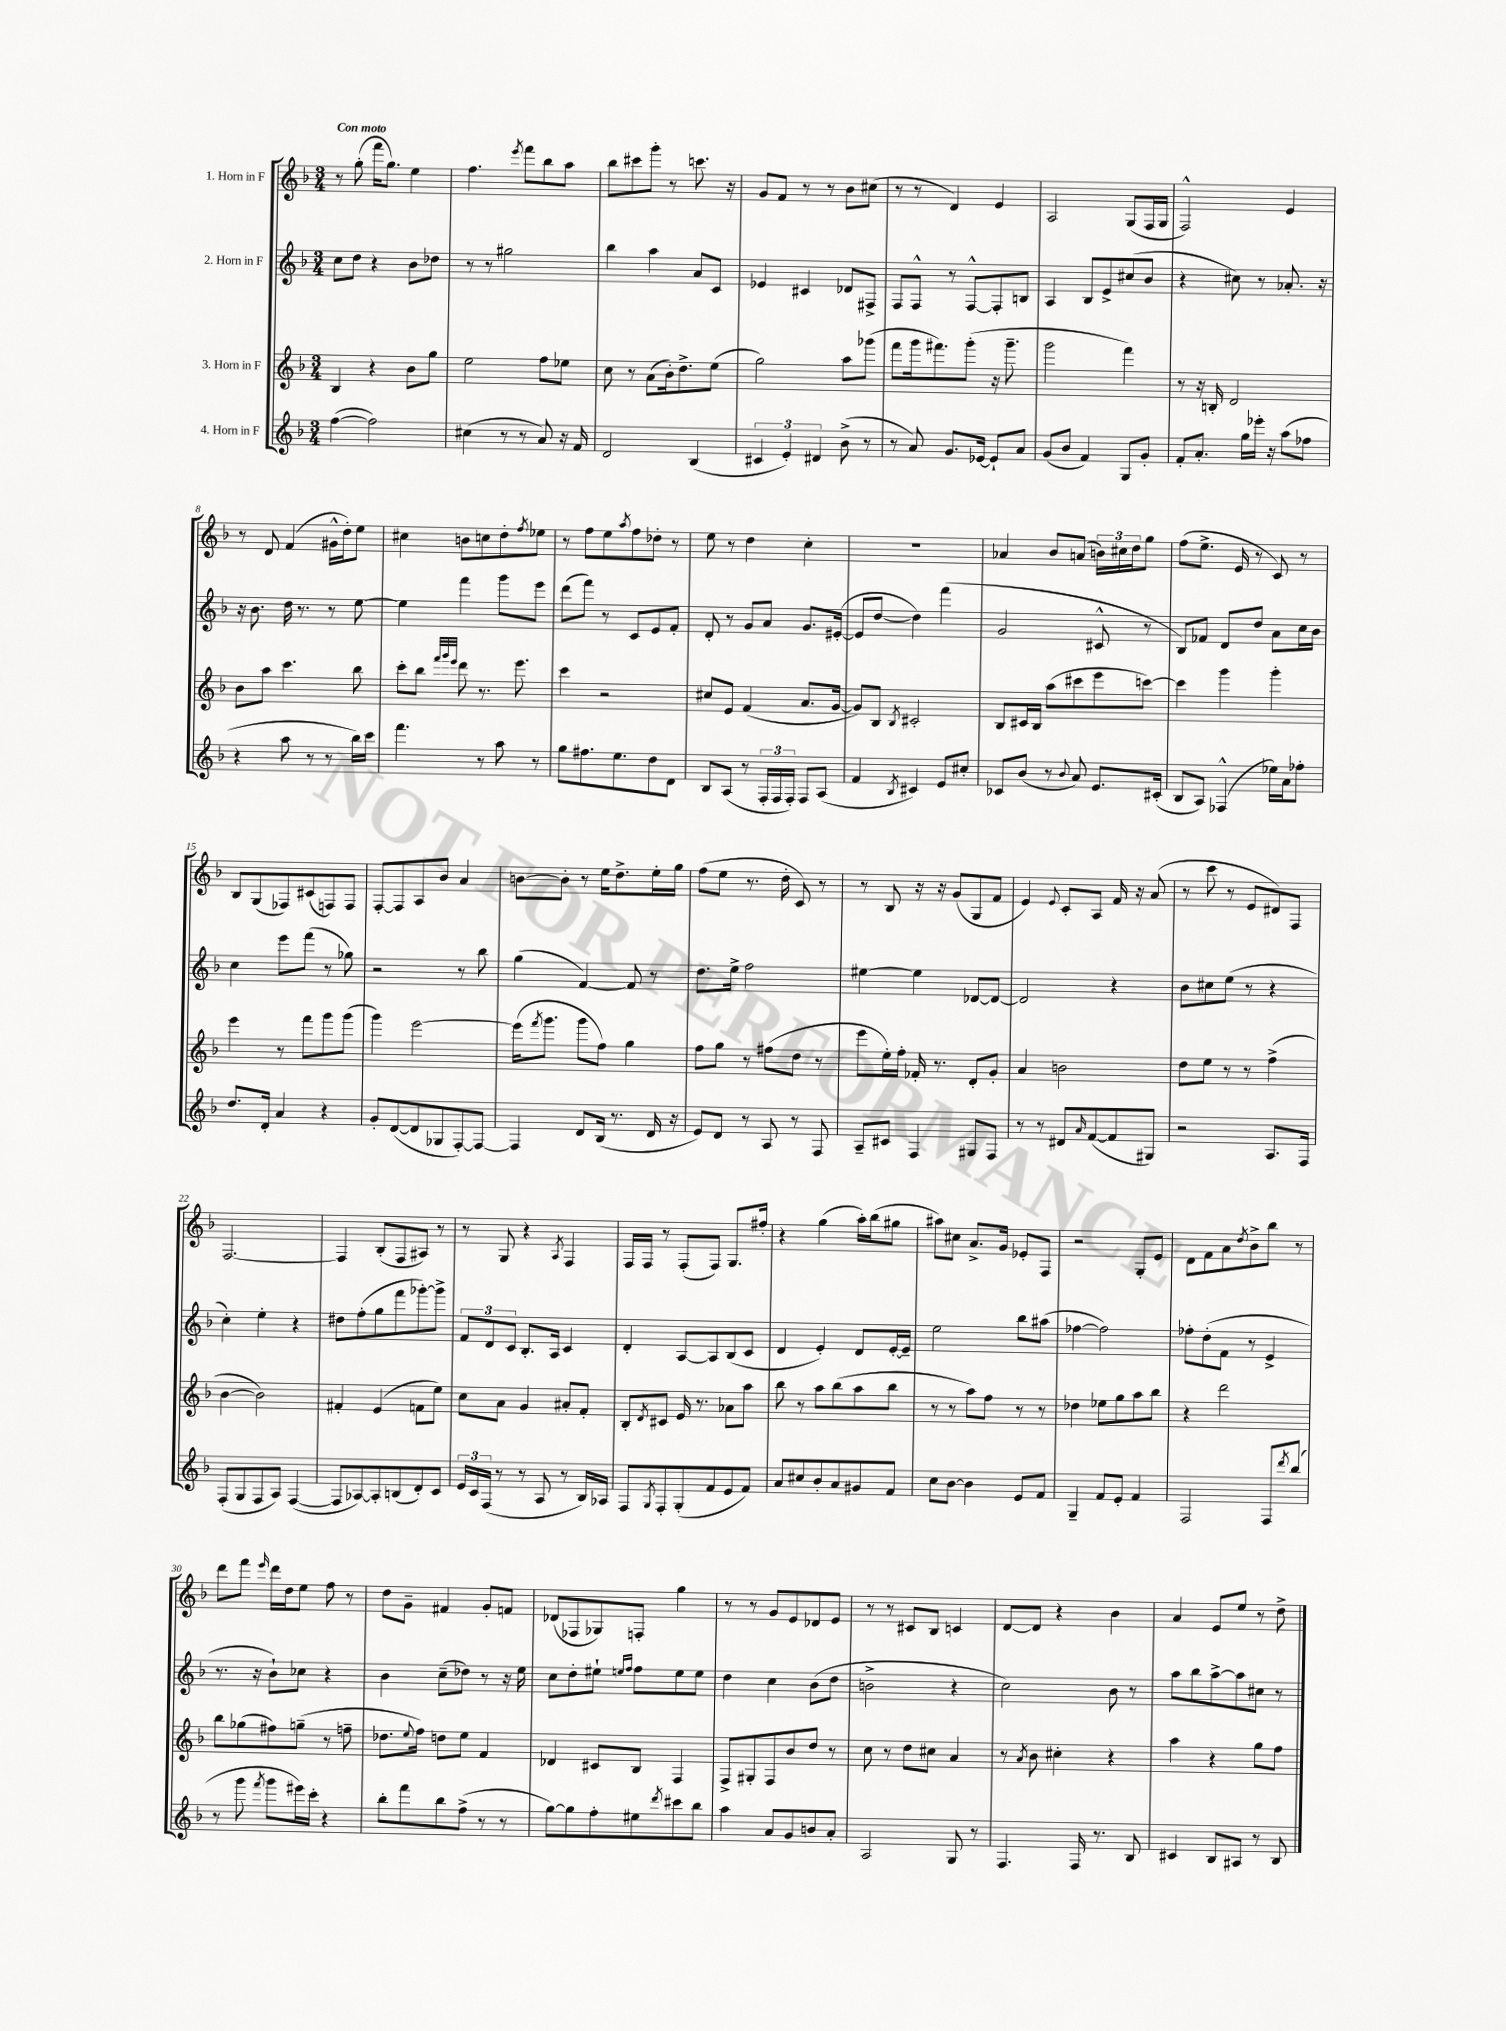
<<
\new StaffGroup <<
\new Staff = "s0" \with { instrumentName = "1. Horn in F" } {
    \clef treble \key f \major \numericTimeSignature \time 3/4 \tempo "Con moto"
    r8 g''8-.( f'''16 g''8.) e''4 |
    f''4. \acciaccatura { e'''8 } f'''8 bes''8 a''8 |
    bes''8 cis'''8 g'''8-. r8 c'''8. r16 |
    g'8 f'8 r8 r8 bes'8 cis''8( |
    r8 r8 d'4) e'4 |
    a2 g8( f16 g16 |
    f2-^) e'4 |
    r8 d'8 f'4( gis'16-^ d''16-.) e''8 |
    cis''4 b'8 c''8 d''8-. \acciaccatura { f''8 } ees''8 |
    r8 f''8 e''8 \acciaccatura { a''8 } f''8 des''8-. r8 |
    e''8 r8 d''4 c''4-. |
    R2. |
    aes'4 bes'8 a'8( \tuplet 3/2 { b'16) cis''16 d''16 } g''8 |
    f''8( e''8.-> e'16 r8 c'8) r8 |
    bes8 g8( fes8) cis'8( f8) f8 |
    f8~-. f8 a8 bes'8 a'4 |
    b'8~ b'8-. r8 e''16 d''8.-> e''16-. g''16 |
    f''8( e''8 r8. d''16-. c'8) r8 |
    r8 bes8 r16 r16 g'8( g8 f'8 |
    e'4) \appoggiatura { e'8 } c'8-. a8 f'16 r16 a'8( |
    r8 c'''8 r8 e'8 dis'8) f8 |
    f2.~ |
    f4 bes8-.( f8 ais8) r8 |
    r8 g8 r4 \acciaccatura { a8 } f4 |
    f16 f16 r8 f8-.( f8) g8. fis''16-. |
    r4 g''4( a''16-.) bes''16( gis''8 |
    ais''8) cis''8 a'8.-> g'16 ees'8-. f8 |
    r2 g8-. e'8 |
    d'8 f'8 a'8 \acciaccatura { d''8 } bes'8-> bes''8 r8 |
    d'''8 f'''8 \grace { e'''16 } d'''16 d''16 e''8 f''8 r8 |
    d''8 g'8-- fis'4 g'8-. f'8 |
    des'8( fes8 ges8) f8-. g''4 |
    r8 r8 g'8 e'8 des'8 e'8 |
    r8 r8 cis'8 bes8 c'4 |
    d'8~ d'8 r4 bes'4 |
    a'4 e'8 e''8 r8 d''8-> \bar "|." |
}
\new Staff = "s1" \with { instrumentName = "2. Horn in F" } {
    \clef treble \key f \major \numericTimeSignature \time 3/4
    c''8 d''8 r4 bes'8 des''8 |
    r8 r8 gis''2 |
    bes''4 a''4 a'8 c'8 |
    ees'4 cis'4 des'8 fis8-> |
    f8 f8-^ r8 f8~-^ f8-. b8 |
    a4 bes8 e'8-> cis''8( bes'8 |
    r4 cis''8) r8 aes'8.-. r16 |
    r16 bes'8. d''16 r8. r8 e''8~ |
    e''4 f'''4 g'''8 e'''8 |
    d'''8( f'''8) r8 c'8 e'8 f'8-. |
    d'8-. r8 g'8 a'8 g'8. eis'16~-.( |
    eis'8 d''8~ d''4) f'''4( |
    g'2 cis'8-^ r8 |
    bes8) fes'8 d'8 d''8 a'8 c''16 bes'16 |
    c''4 e'''8 f'''8( r8 ges''8) |
    r2 r8 bes''8 |
    g''4( f'4~) f'8 r8 |
    d''8. e''16-> f''2 |
    eis''4~ eis''4 des'8~ des'8~ |
    des'2 r4 |
    bes'8 cis''8 e''8( r8 r4 |
    c''4-.) e''4-. r4 |
    dis''8 f''8-.( g''8 f'''8 ges'''8~-.) ges'''8-> |
    \tuplet 3/2 { f'8 d'8 c'8 } bes8.-. a16 c'4 |
    d'4-. a8~ a8 bes8( c'8 |
    d'4 e'4-.) d'8 e'16~-. e'16-- |
    e''2 bes''8 ais''8( |
    fes''4~ fes''2) |
    fes''8-. d''8-.( f'8 r8 e'4-> |
    r8. r16 bes'8-!) ces''8 r4 |
    bes'4 c''8--( des''8) r8 r16 e''16 |
    c''8 d''8-. eis''8-! \grace { e''16 f''16 } f''8 e''8 e''8 |
    d''4 c''4 bes'8( d''8 |
    b'2-> r4 |
    c''2) bes'8 r8 |
    a''8 bes''8 a''8~-> a''8 cis''8 r8 \bar "|." |
}
\new Staff = "s2" \with { instrumentName = "3. Horn in F" } {
    \clef treble \key f \major \numericTimeSignature \time 3/4
    bes4 r4 bes'8 g''8 |
    e''2 f''8 ees''8 |
    c''8 r8 a'8( bes'16-.) d''8.-> e''8( |
    g''2) a''8 ges'''8( |
    f'''8 g'''16 fis'''8.) g'''8-.( r16 g'''8.-- |
    g'''2 f'''4) |
    r8 r16 b16-. d'2 |
    bes'8 a''8 c'''4. bes''8 |
    c'''8-. bes''8 \grace { f'''32 g'''32 e'''32 } d'''8 r8. e'''8. |
    c'''4 r2 |
    cis''8 e'8 f'4( a'8. g'16~ |
    g'8) bes8 \acciaccatura { bes8 } cis'2-. |
    bes8 cis'16 bes16 a''8( cis'''8 e'''8 c'''8~) |
    c'''4 g'''4 g'''4-. |
    e'''4 r8 f'''8 g'''8 g'''8( |
    g'''4) e'''2~ |
    e'''16( \acciaccatura { f'''8 } g'''8. g'''8 f''8) g''4 |
    f''8 g''8 r8 fis''8( d''8 r8 |
    e'''8 e''16-.) f''16-. fes'16-. r8. d'8-. g'8-. |
    a'4 b'2 |
    d''8 e''8 r8 r8 f''4->( |
    bes'4~ bes'2) |
    fis'4-. e'4( f'8 e''8) |
    c''8 a'8 g'4 ais'8-. f'8-. |
    bes8-. \acciaccatura { d'8 } cis'8 e'16 r8. aes'8 a''8 |
    bes''8 r8 a''8 bes''8( a''8 bes''8 |
    r8 r8 a''8) f''8 r8 r8 |
    des''4 ees''8 g''8 a''8 bes''8 |
    r4 d'''2 |
    bes''8 ges''8( fis''8) g''8--( r8 f''8-- |
    des''8. \appoggiatura { e''8 } f''16) d''8 e''8 f'4 |
    des'4 cis'8 bes8 f4 |
    f8-> gis8-. f8 bes'8 d''8 r8 |
    c''8 r8 d''8 cis''8 a'4 |
    r8 \acciaccatura { a'8 } bes'8 cis''4-. r4 |
    a''4 r4 g''8 f''8 \bar "|." |
}
\new Staff = "s3" \with { instrumentName = "4. Horn in F" } {
    \clef treble \key f \major \numericTimeSignature \time 3/4
    f''4~( f''2) |
    cis''4( r8 r8 a'8) r16 f'16 |
    d'2 bes4( |
    \tuplet 3/2 { cis'4 e'4-.) dis'4 } bes'8->( r8 |
    r8 a'8) g'8. ees'16~ ees'8-! a'8 |
    g'8( bes'8 f'4) g8 g'8-. |
    f'8-. a'8.-. g''16 ees'''16-. r16 a''8( fes''8 |
    r4 a''8 r8 r8 bes''16) c'''16 |
    f'''4. r8 a''8 r8 |
    g''8 fis''8. e''8. d''8 d'8 |
    bes8 a8( r8 \tuplet 3/2 { f16-. f16 f16-.) } f8 a8( |
    f'4 \acciaccatura { bes8 } cis'4) e'8 cis''8-. |
    ces'8 bes'8( r8 \appoggiatura { bes'8 } a'8) e'8. cis'16-.( |
    bes8 a8) fes4-^( ees''16) a'16 fes''8-. |
    d''8. d'16-. a'4 r4 |
    g'8-. d'8~( d'8 ges8 f8~-.) f8~ |
    f4 d'8 bes16( r8. d'16 r16 |
    e'8) d'8 r8 a8 r8 f8 |
    a8-- cis'8 f4 gis8 f8 |
    r8 r8 dis'8 \grace { a'16 } f'8~( f'8 gis8) |
    r2 a8. f16 |
    f8-.( g8 f8 a8) f4~( |
    f8 aes8~) aes8-. b8( d'8-.) c'8 |
    \tuplet 3/2 { e'16 c'16 f16( } r8 r8 a8 r8 bes16) aes16 |
    f8 \acciaccatura { g8 } f8-. g8-.( f'8 e'8 f'8) |
    a'8 cis''8 bes'8-. a'8 gis'8 f'8 |
    c''8 bes'8~ bes'4 e'8 f'8 |
    g4-- f'8 e'8-. f'4 |
    f2 f8 \acciaccatura { d'''8 } bes''8( |
    r8 g'''8 \acciaccatura { f'''8 } g'''8 eis'''16) c'''16-. r4 |
    bes''8-. f'''8 bes''8 f''8->( r8 r8 |
    g''8~) g''8 f''8-. eis''8 \acciaccatura { d'''8 } cis'''8 bes''8 |
    a''4 a'8 g'8 b'8 a'8-. |
    a2 g8 r8 |
    f4. f16 r8. bes8 |
    cis'4 bes8 ais8 r8 bes8 \bar "|." |
}
>>
>>
